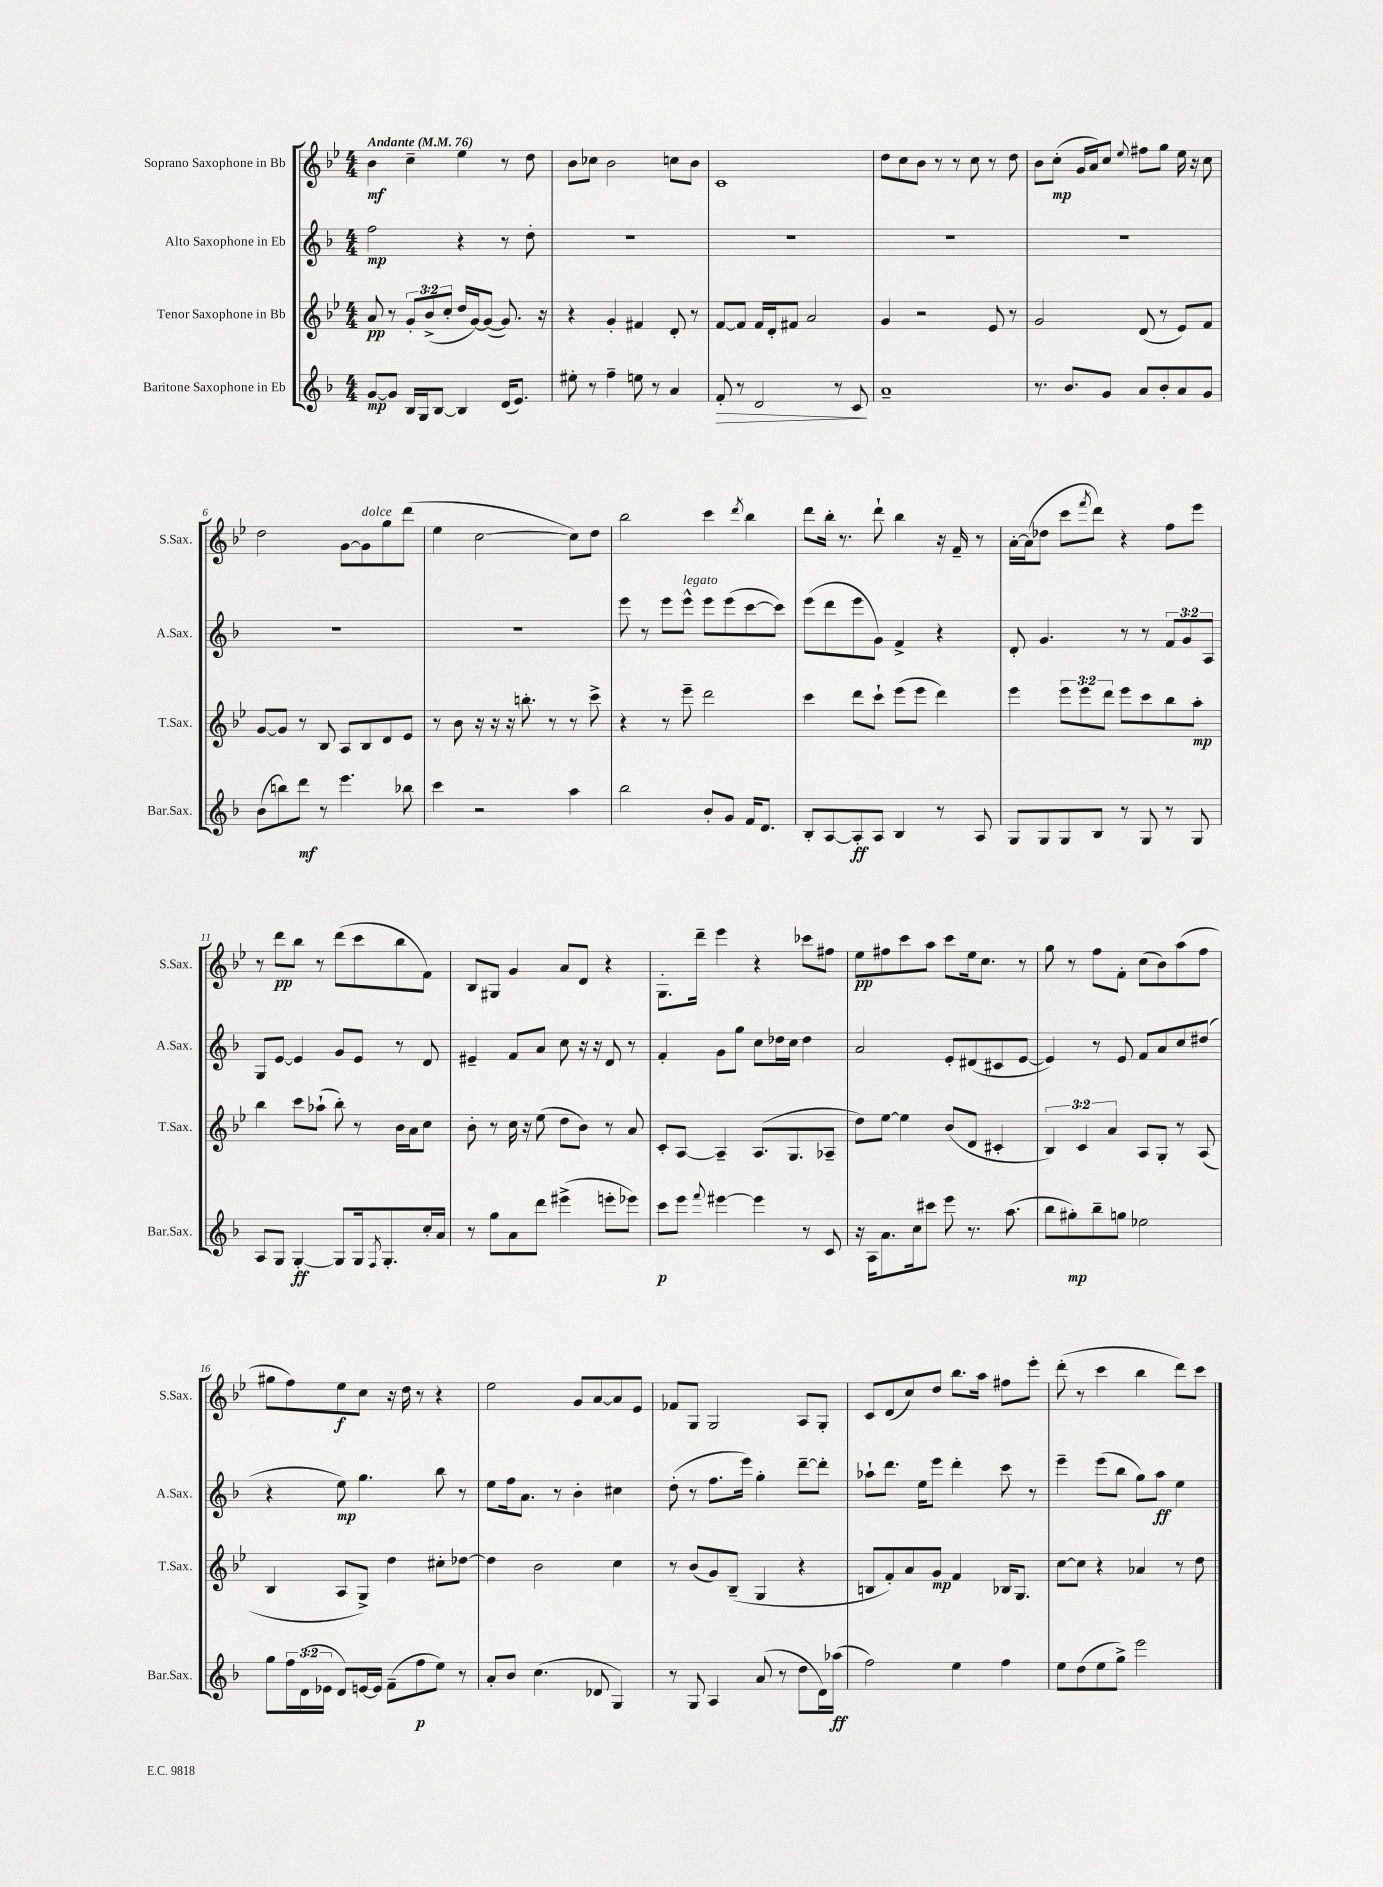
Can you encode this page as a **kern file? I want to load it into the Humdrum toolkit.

**kern	**kern	**kern	**kern
*staff4	*staff3	*staff2	*staff1
*clefG2	*clefG2	*clefG2	*clefG2
*k[b-]	*k[b-e-]	*k[b-]	*k[b-e-]
*M4/4	*M4/4	*M4/4	*M4/4
*MM76	*MM76	*MM76	*MM76
[8g/L	8a/	2ff\	4b-\
8g/]J	8r	.	.
16B-/LL	12g'/L	.	4cc~\
16G/J	.	.	.
.	(12b-^/	.	.
[8B-/J	.	.	.
.	12cc'/J	.	.
4B-/]	16dd/LL	4r	4ee-\
.	[16g/J)	.	.
.	(8g/_J	.	.
(16d/LK	8.g/])	8r	8r
8.e/J)	.	.	.
.	.	8dd'\	8dd\
.	16r	.	.
=	=	=	=
8ee#'\	4r	1r	8b-\L
8r	.	.	8cc-\J
4ff~\	4g'/	.	2b-\
8ee\	4f#/	.	.
8r	.	.	.
4a/	8d'/	.	8cc\L
.	8r	.	8b-\J
=	=	=	=
8f'/	[8f/L	1r	1c
8r	8f/]J	.	.
2d/	16f/LL	.	.
.	16d'/J	.	.
.	8f#/J	.	.
.	2a/	.	.
8r	.	.	.
8c/	.	.	.
=	=	=	=
1a~	4g/	1r	8dd\L
.	.	.	8cc\
.	2r	.	8b-\J
.	.	.	8r
.	.	.	8r
.	.	.	8cc\
.	8e-/	.	8r
.	8r	.	8dd\
=	=	=	=
8.r	2g/	1r	8b-\L
.	.	.	(8cc'\J
8.b-/L	.	.	.
.	.	.	16g/LL
.	.	.	16a/J)
8g/J	.	.	8cc/J
.	.	.	8qqee-/
8a/L	(8d/	.	8ff#\L
8b-'/	8r	.	8gg\J
8a/	8e-/L)	.	16ee-\
.	.	.	16r
8g/J	8f/J	.	8cc\
=	=	=	=
(8b-\L	[8g/L	1r	2dd\
8bb\)	8g/]J	.	.
8ddd\J	8r	.	.
8r	8B-/	.	.
4.eee\	8A/L	.	[8g\L
.	8B-/	.	8g\]
.	8d/	.	8gg\
8bb-\	8e-/J	.	(8ddd\J
=	=	=	=
4ccc\	8r	1r	4ee-\
.	8b-\	.	.
2r	16r	.	[2cc\
.	16r	.	.
.	16r	.	.
.	8.bb'\	.	.
.	8r	.	.
4aa\	8r	.	8cc\]L)
.	8ccc^\	.	8dd\J
=	=	=	=
2bb-\	4r	8eee\	2bb-\
.	.	8r	.
.	8r	8eee\L	.
.	8eee-~\	8eee^^\J	.
8b-'/L	2ddd\	8eee\L	4ccc\
8g/J	.	(8eee\	.
.	.	.	8qddd/
16f/LK	.	[8ccc\	4bb-\
8.d/J	.	.	.
.	.	8ccc\]J)	.
=	=	=	=
8B-'/L	4ccc\	(8eee\L	8ddd\L
[8A/	.	8ddd\	16bb-'\Jk
.	.	.	8.r
8A'/]	8ddd\L	8eee\	.
8A/J	8ccc`\J	8g\J)	8ddd`\
4B-/	(8eee-\L	4f^/	4bb-\
.	8eee-\J	.	.
8r	4ddd\)	4r	16r
.	.	.	16f~/
8A/	.	.	8r
=	=	=	=
8G/L	4eee-\	8d'/	[16a'\LL
.	.	.	(16a\]J
8G/	.	4.g/	8dd-\J
8G/	12eee-\L	.	8ccc\L
.	12eee-\	.	.
.	.	.	8qfff/
8B-/J	.	.	8ddd\J)
.	12ddd\J	.	.
8r	8eee-\L	8r	4r
8G/	8ccc\	8r	.
8r	8bb-\	12f/L	8ff\L
.	.	12g/	.
8G/	8aa'\J	.	8eee-\J
.	.	12A/J	.
=	=	=	=
8A/L	4bb-\	8G/L	8r
8G/J	.	[8e/J	8ddd\L
[4G'/	8ccc\L	4e/]	8bb-\J
.	(8aa-`\J	.	8r
8G/]L	8bb-'\)	8g/L	(8ddd\L
16G/k	8r	8e/J	8ccc\
8qF/	.	.	.
8.G'/	.	.	.
.	16b-\LL	8r	8bb-\
.	16a\J	.	.
16cc'/L	8cc\J	8d/	8f\J)
16a/JJ	.	.	.
=	=	=	=
8r	8b-'\	4e#~/	8B-/L
8gg\L	8r	.	8G#/J
8a\	16cc\	8f/L	4g/
.	16r	.	.
8ddd\J	(8ee-\	8a/J	.
(4eee#^\	8dd\L	8cc\	8a/L
.	8b-\J)	16r	8d/J
.	.	16r	.
8eee'\L	8r	8d/	4r
8eee-\J)	8a/	8r	.
=	=	=	=
8ccc\L	8c'/L	4f'/	8.G'\L
8eee\J	[8A/J	.	.
.	.	.	16ddd~\Jk
8qqfff/	.	.	.
[4eee#\	4A~/]	8g\L	4eee-\
.	.	8gg\J	.
4eee#\]	(8.A/L	8cc\L	4r
.	.	16dd-\L	.
.	8.G/	16cc\JJ	.
8r	.	4dd-\	8ccc-\L
8c/	8A-~/J	.	8ff#\J
=	=	=	=
16r	8dd\L)	2a/	8ee-\L
16A\LK	.	.	.
8.a\	[8ee-\J	.	8ff#\
.	4ee-\]	.	8ccc\
16cc\k	.	.	.
8ccc#\J	.	.	8aa\J
8eee\	(8b-/L	8e'/L	8ccc\L
8.r	8d/J	(8d#/	16ee-\k
.	.	.	8.cc\J
.	4c#'/	8c#/	.
(8.aa\	.	.	.
.	.	[8e/J	8r
=	=	=	=
8bb-\L	6B-/)	4e/])	8gg\
8gg#'\)	.	.	8r
.	6c/	.	.
8bb-~\	.	8r	8ff\L
.	6a/	.	.
8gg\J	.	8e/	8f'\J
2ee-\	8A/L	8f/L	(8cc\L
.	8G'/J	8a/	8b-\)
.	8r	8cc/	(8aa\
.	(8A/	(8dd#/J	8ff\J
=	=	=	=
8gg\L	4B-/	4r	8gg#\L
24ff\L	.	.	8ff\)
(24d\	.	.	.
24e-\JJ	.	.	.
8d/L)	8A/L	8ee\)	8ee-\
[16e/L	8G^/J)	4.gg\	8cc\J
16e/]JJ	.	.	.
(8f~\L	4dd\	.	16r
.	.	.	16dd\
8ff\	.	.	8r
8ee\J)	8cc#'\L	8bb-\	4r
8r	[8dd-\J	8r	.
=	=	=	=
8a'/L	4dd-\]	8ee\L	2ee-\
8b-/J	.	16ff\k	.
.	.	8.a\J	.
(4.cc\	2b-\	.	.
.	.	8r	.
.	.	4b-'\	8g/L
8d-/	.	.	[8a/
4G/)	4cc\	4cc#\	8a/]
.	.	.	8e-/J
=	=	=	=
8r	8r	(8dd'\	8f-/L
8G/	(8b-/L	8r	8G/J
4A/	8g/)	8.ff\L	2G/
.	(8B-~/J	.	.
.	.	16eee\Jk)	.
(8a/	4G/	4gg'\	.
8r	.	.	.
8dd\L	4r	[8ddd~\L	8A/L
16d\L)	.	8ddd'\]J	8G'/J
(16aa-\JJ	.	.	.
=	=	=	=
2ff\)	8B/L	8aa-`\L	8c/L
.	8f'/)	8.ddd\J	(8d/
.	8a/	.	8cc/)
.	.	16ee\LK	.
.	8g/J	8eee\J	8dd/J
4ee\	4f/	4ddd'\	8.bb-\L
.	.	.	16aa\Jk
4ff\	16B-/LK	8ccc\	8ff#\L
.	8.G/J	.	.
.	.	8r	8eee-'\J
=	=	=	=
8ee\L	[8cc\L	4eee~\	(8ddd'\
(8dd\	8cc\]J	.	8r
8ee\	4r	(8eee\L	4ccc\
8gg^\J)	.	8bb-\J	.
2eee\	4a-/	8gg\L)	4bb-\
.	.	8aa\J	.
.	8r	4ee\	8ddd\L)
.	8dd\	.	8ccc\J
==	==	==	==
*-	*-	*-	*-
